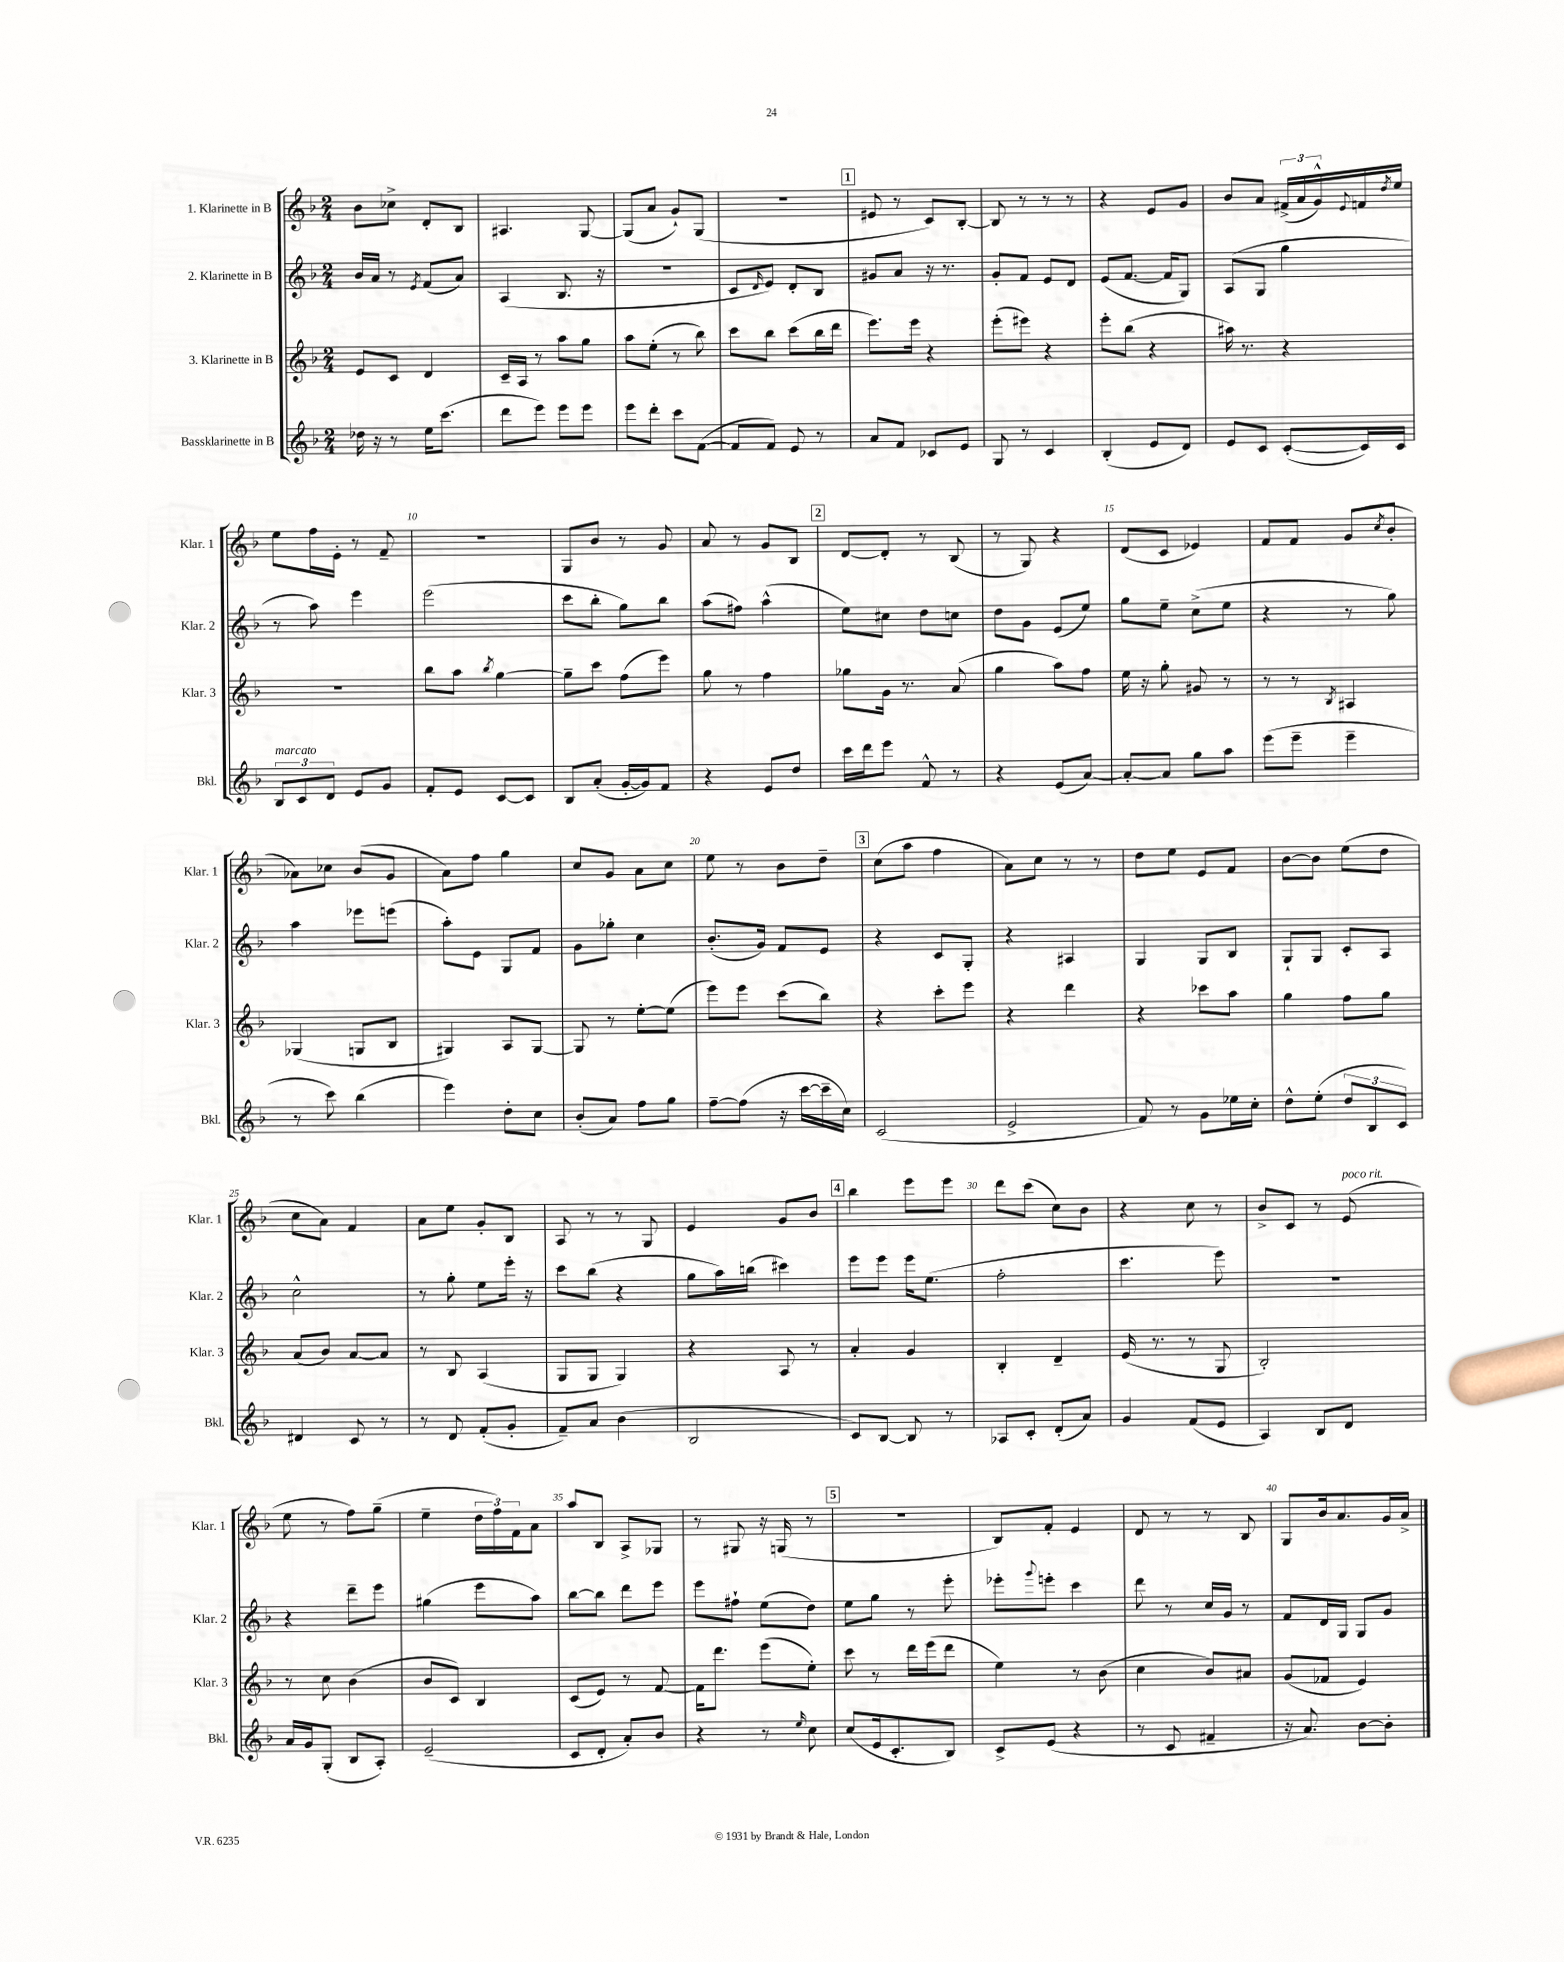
<<
\new StaffGroup <<
\new Staff = "s0" \with { instrumentName = "1. Klarinette in B" shortInstrumentName = "Klar. 1" } {
    \clef treble \key f \major \numericTimeSignature \time 2/4
    bes'8 ces''8-> d'8-. bes8 |
    ais4. g8~ |
    g8( a'8 g'8-!) g8( |
    R2 |
    \mark \markup { \box "1" } eis'8 r8 c'8) bes8~-. |
    bes8 r8 r8 r8 |
    r4 e'8 g'8 |
    bes'8 a'8 \tuplet 3/2 { fis'16->( a'16 g'16-^) } \appoggiatura { e'8 } f'16 \acciaccatura { d''8 } e''16 |
    e''8 f''16 e'16-. r8 f'8-- |
    r2 |
    g8 bes'8 r8 g'8 |
    a'8 r8 g'8 bes8 |
    \mark \markup { \box "2" } d'8~ d'8-. r8 bes8( |
    r8 g8) r4 |
    d'8( c'8 ees'4) |
    f'8 f'8 g'8( \acciaccatura { c''8 } bes'8-. |
    aes'8) ces''8 bes'8( g'8 |
    a'8) f''8 g''4 |
    c''8 g'8 a'8 c''8 |
    e''8 r8 bes'8 d''8-- |
    \mark \markup { \box "3" } c''8( a''8 f''4 |
    a'8) c''8 r8 r8 |
    d''8 e''8 e'8 f'8 |
    bes'8~ bes'8 e''8( d''8 |
    c''8 a'8) f'4 |
    a'8 e''8 g'8-. bes8 |
    a8 r8 r8 g8 |
    e'4 g'8 bes'8 |
    \mark \markup { \box "4" } bes''4 e'''8 e'''8 |
    d'''8 c'''8( c''8) bes'8 |
    r4 c''8 r8 |
    bes'8-> c'8 r8 e'8^\markup { \italic "poco rit." }( |
    e''8 r8 f''8) g''8--( |
    e''4-- \tuplet 3/2 { d''16 f''16) f'16 } a'8 |
    a''8 bes8 a8-> ges8 |
    r8 gis8 r16 g16( r8 |
    \mark \markup { \box "5" } R2 |
    bes8) f'8-. e'4 |
    d'8 r8 r8 bes8 |
    g8 bes'16 a'8. g'16 a'16-> \bar "|." |
}
\new Staff = "s1" \with { instrumentName = "2. Klarinette in B" shortInstrumentName = "Klar. 2" } {
    \clef treble \key f \major \numericTimeSignature \time 2/4
    bes'16 a'16 r8 \acciaccatura { e'8 } f'8( a'8) |
    a4( bes8. r16 |
    R2 |
    c'8 \grace { d'16 } e'8) d'8-. bes8 |
    \mark \markup { \box "1" } gis'8 a'8 r16 r8. |
    g'8-. f'8 e'8 d'8 |
    e'8( f'8.~ f'16 g8) |
    a8( g8 g''4 |
    r8 a''8) e'''4 |
    e'''2( |
    c'''8 bes''8-. g''8) bes''8 |
    a''8( fis''8) a''4-^( |
    \mark \markup { \box "2" } e''8) cis''8 d''8 c''8 |
    d''8 g'8 e'8( e''8) |
    g''8 e''8-- c''8->( e''8 |
    r4 r8 g''8) |
    a''4 ees'''8 e'''8( |
    a''8-.) e'8 g8 f'8 |
    g'8 ges''8-. c''4 |
    bes'8.-.( g'16) f'8 e'8 |
    \mark \markup { \box "3" } r4 c'8 g8-. |
    r4 ais4 |
    g4 g8 bes8 |
    g8-! g8 c'8-. a8 |
    c''2-^ |
    r8 g''8-. e''8 e'''16-. r16 |
    c'''8 bes''8( r4 |
    g''8 a''16) b''16( cis'''4) |
    \mark \markup { \box "4" } e'''8 e'''8 e'''16 e''8.( |
    f''2-. |
    c'''4. e'''8) |
    R2 |
    r4 d'''8-- e'''8 |
    gis''4( e'''8 a''8) |
    bes''8~ bes''8 d'''8 e'''8 |
    e'''8 fis''8-! e''8( d''8) |
    \mark \markup { \box "5" } e''8 g''8 r8 e'''8-. |
    ees'''8-. \appoggiatura { g'''8 } e'''8-. c'''4 |
    d'''8 r8 c''16 g'16 r8 |
    f'8 d'16 g16 g8 g'8 \bar "|." |
}
\new Staff = "s2" \with { instrumentName = "3. Klarinette in B" shortInstrumentName = "Klar. 3" } {
    \clef treble \key f \major \numericTimeSignature \time 2/4
    e'8 c'8 d'4 |
    c'16-- a16 r8 a''8 g''8 |
    a''8 e''8-.( r8 bes''8) |
    c'''8 bes''8 c'''8( bes''16 d'''16 |
    \mark \markup { \box "1" } e'''8.) e'''16 r4 |
    e'''8-.( eis'''8) r4 |
    e'''8-. bes''8( r4 |
    ais''16) r8. r4 |
    R2 |
    bes''8 a''8 \acciaccatura { bes''8 } g''4~ |
    g''8-- c'''8 f''8( e'''8) |
    g''8 r8 f''4 |
    \mark \markup { \box "2" } ges''8 g'16 r8. a'8( |
    g''4 a''8) f''8 |
    e''16 r16 g''8-. gis'8 r8 |
    r8 r8 \acciaccatura { bes8 } ais4 |
    ges4( g8 bes8 |
    gis4) a8 gis8~ |
    gis8 r8 e''8~-. e''8( |
    e'''8) e'''8 c'''8( bes''8) |
    \mark \markup { \box "3" } r4 c'''8-. e'''8 |
    r4 d'''4 |
    r4 ces'''8 a''8 |
    g''4 f''8 g''8 |
    a'8( bes'8) a'8~ a'8 |
    r8 bes8 a4( |
    g8 g8 g4) |
    r4 a8 r8 |
    \mark \markup { \box "4" } a'4-. g'4 |
    bes4-. d'4-- |
    e'16( r8. r8 g8 |
    bes2-.) |
    r8 c''8 bes'4( |
    bes'8 c'8) bes4 |
    c'8( e'8) r8 f'8~ |
    f'16 d'''8. e'''8( e''8-.) |
    \mark \markup { \box "5" } c'''8 r8 d'''16 e'''16( d'''8 |
    e''4) r8 bes'8( |
    c''4 bes'8) ais'8 |
    g'8( fes'8 e'4) \bar "|." |
}
\new Staff = "s3" \with { instrumentName = "Bassklarinette in B" shortInstrumentName = "Bkl." } {
    \clef treble \key f \major \numericTimeSignature \time 2/4
    des''16 r16 r8 e''16 c'''8.( |
    d'''8 e'''8) e'''8 e'''8 |
    e'''8 d'''8-. c'''8 f'8~( |
    f'8 f'8) e'8 r8 |
    \mark \markup { \box "1" } a'8 f'8 ces'8 e'8 |
    g8 r8 c'4 |
    bes4-.( e'8 d'8) |
    e'8 c'8 c'8~-.( c'16) c'16 |
    \tuplet 3/2 { bes8^\markup { \italic "marcato" } c'8 d'8 } e'8 g'8 |
    f'8-. e'8 c'8~ c'8 |
    bes8 a'8-.( g'16~-. g'16) f'8 |
    r4 e'8 d''8 |
    \mark \markup { \box "2" } c'''16 d'''16 e'''8 f'8-^ r8 |
    r4 e'8( a'8~) |
    a'8~-. a'8 g''8 a''8 |
    e'''8( e'''8-- e'''4-- |
    r8 c'''8) bes''4( |
    e'''4) d''8-. c''8 |
    bes'8-.( a'8) f''8 g''8 |
    f''8~-- f''8( r16 c'''16~ c'''16-- c''16) |
    \mark \markup { \box "3" } c'2( |
    e'2-> |
    f'8) r8 g'8 ees''16 c''16-. |
    d''8-^ e''8-.( \tuplet 3/2 { d''8 bes8 c'8) } |
    dis'4 c'8 r8 |
    r8 d'8 f'8-.( g'8-. |
    f'8--) a'8 bes'4( |
    bes2 |
    \mark \markup { \box "4" } c'8) bes8~ bes8 r8 |
    aes8 c'8-. d'8-.( a'8) |
    g'4 f'8( e'8 |
    a4) bes8 d'8 |
    a'16 g'16 g8-.( bes8 a8-.) |
    e'2--( |
    c'8 d'8-. a'8-.) bes'8 |
    r4 r8 \grace { e''16 } c''8 |
    \mark \markup { \box "5" } c''8( e'16 c'8.-. bes8) |
    c'8-> e'8( r4 |
    r8 c'8 fis'4-- |
    r16 a'8.) bes'8~ bes'8-. \bar "|." |
}
>>
>>
\layout { \context { \Score \override BarNumber.break-visibility = ##(#f #t #t) barNumberVisibility = #(every-nth-bar-number-visible 5) } }
